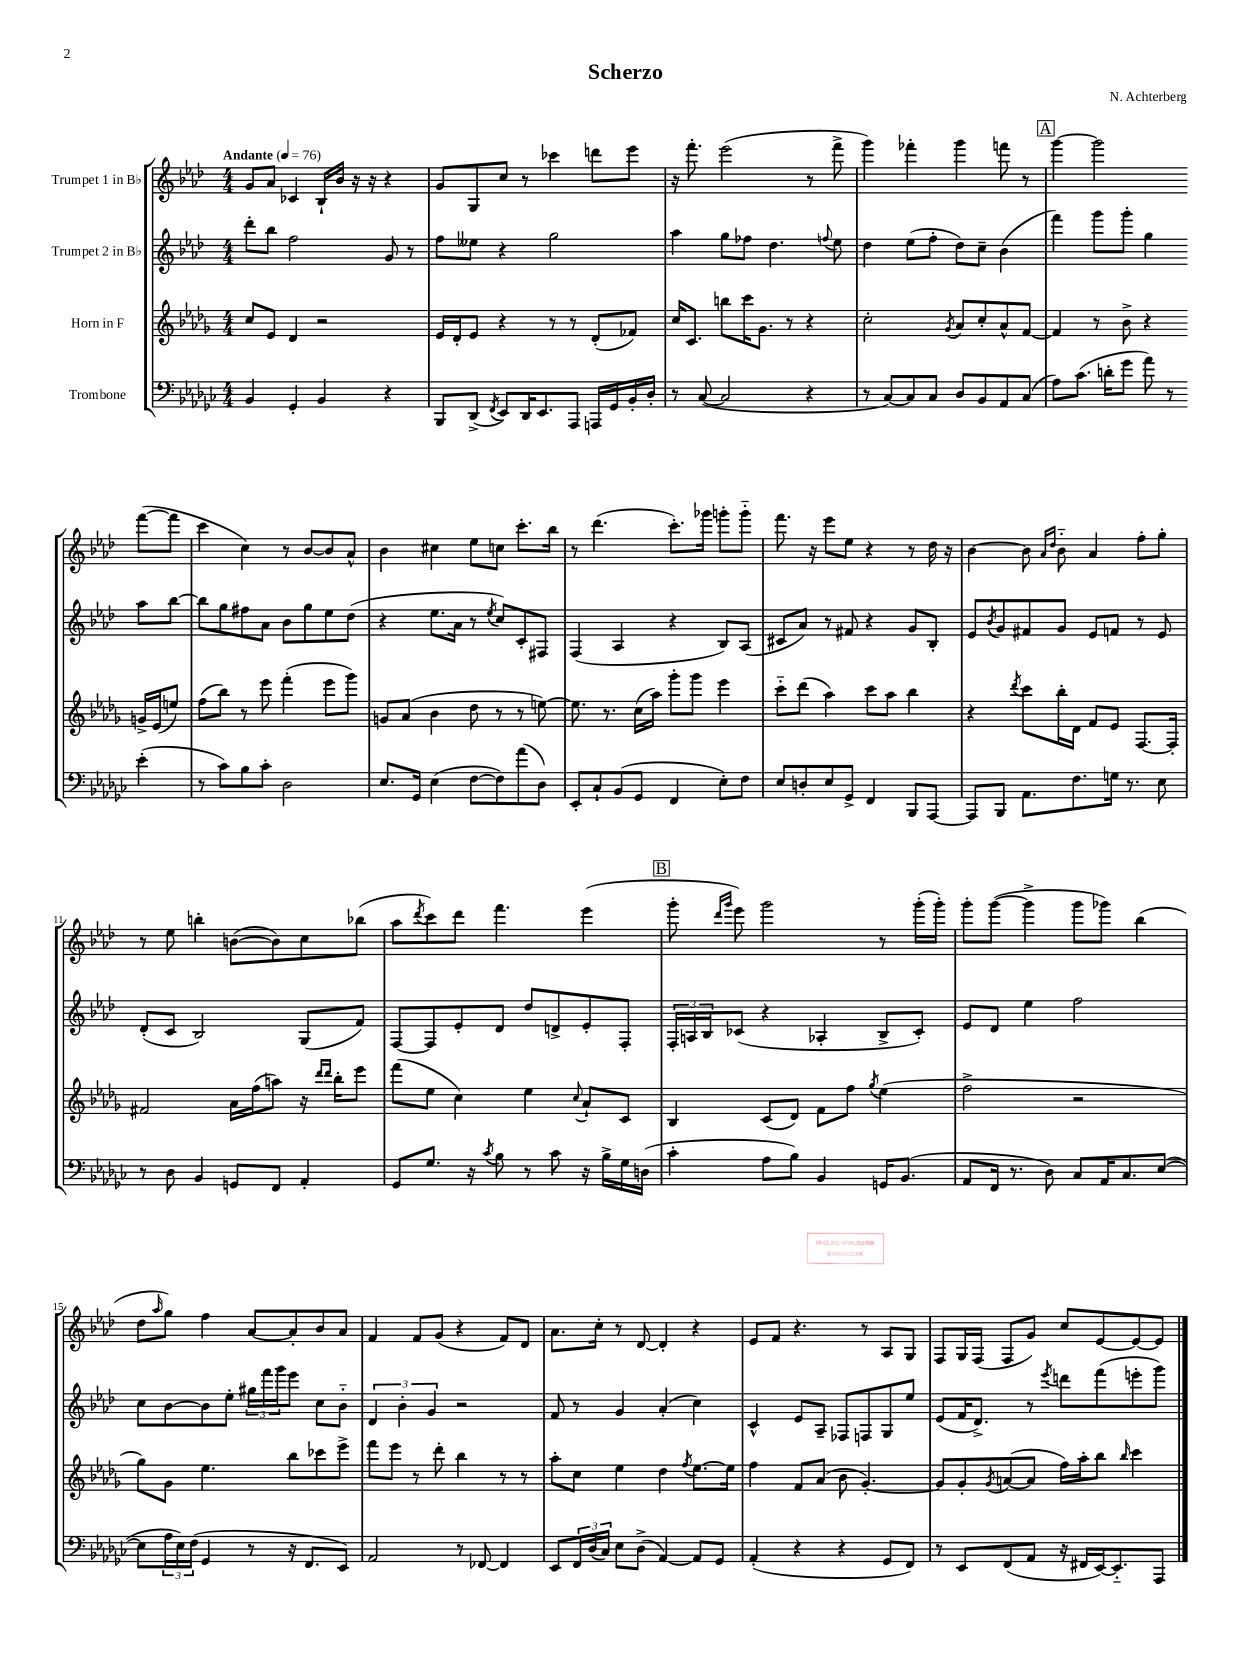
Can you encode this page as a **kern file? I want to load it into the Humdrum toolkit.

**kern	**kern	**kern	**kern
*staff4	*staff3	*staff2	*staff1
*clefF4	*clefG2	*clefG2	*clefG2
*k[b-e-a-d-g-c-]	*k[b-e-a-d-g-]	*k[b-e-a-d-]	*k[b-e-a-d-]
*M4/4	*M4/4	*M4/4	*M4/4
*MM76	*MM76	*MM76	*MM76
4BB-/	8cc/L	8ddd-'\L	8g/L
.	8e-/J	8bb-\J	8a-/J
4GG-'/	4d-/	2ff\	4c-/
4BB-/	2r	.	16B-`/LL
.	.	.	16b-/JJ
.	.	.	16r
.	.	.	16r
4r	.	8g/	4r
.	.	8r	.
=	=	=	=
8BBB-/L	16e-/LL	8ff\L	8g/L
.	16d-'/J	.	.
(8DD-^/J	8e-/J	8ee--\J	8G/
8qFF/	.	.	.
8EE-/L)	4r	4r	8cc/J
16DD-/K	.	.	8r
8.EE-/	.	.	.
.	8r	2gg\	4ccc-\
8AAA-/J	8r	.	.
16AAA/LL	(8d-'/L	.	8ddd\L
16GG-/	.	.	.
16BB-'/	8f-/J)	.	8eee-\J
16D-'/JJ	.	.	.
=	=	=	=
8r	16cc/LK	4aa-\	16r
.	8.c/J	.	8.fff'\
([8C-/	.	.	.
2C-/]	8bb\L	8gg\L	(2eee-\
.	16ccc\K	8ff-\J	.
.	8.g-\J	.	.
.	.	4.dd-\	.
.	8r	.	.
4r	4r	.	8r
.	.	8qqff/	.
.	.	8ee-\	8fff^\
=	=	=	=
8r	2cc'\	4dd-\	4ggg\)
[8C-/L)	.	.	.
8C-/]	.	(8ee-\L	4fff-'\
8C-/J	.	8ff'\J	.
.	8qg-/	.	.
8D-/L	8a-/L	8dd-\L)	4ggg\
8BB-/	8cc'/	8cc~\J	.
8AA-/	8a-^^/	(4b-\	8fff\
(8C-/J	[8f/J	.	8r
=	=	=	=
8A-\L)	4f/]	4fff\)	[4ggg\
(8.c-\J	.	.	.
.	8r	8ggg\L	2ggg\]
16d'\LK	.	.	.
8g-\J	8b-^\	8ggg'\J	.
8a-\)	4r	4gg\	.
8r	.	.	.
(4e-'\	16g^/LL	8aa-\L	([8fff\L
.	(16e-/J	.	.
.	8ee/J)	[8bb-\J	8fff\]J
=	=	=	=
8r	(8ff\L	8bb-\]L	4ccc\
8c-\L)	8bb-\J)	8gg\	.
8B-\	8r	8ff#\	4cc\)
8c-'\J	8eee-\	8a-\J	.
2D-\	(4fff'\	8b-\L	8r
.	.	8gg\	[8b-/L
.	8eee-\L	8ee-\	8b-/]
.	8ggg-\J)	(8dd-\J	8a-^^/J
=	=	=	=
8.E-/L	8g/L	4r	4b-\
.	(8a-/J	.	.
16GG-/Jk	.	.	.
(4E-\	4b-\	8.ee-\L	4cc#\
.	.	16a-\Jk	.
[8F\L	8dd-\	8r	8ee-\L
.	.	8qee-/	.
8F\])	8r	8cc/L)	8cc\J
(8a-\	8r	8c'/	8.ccc'\L
8D-\J)	[8ee\)	8F#/J	.
.	.	.	16bb-\Jk
=	=	=	=
8EE-'/L	8.ee\]	(4F/	8r
8C-`/	.	.	(4.ddd-\
.	8.r	.	.
(8BB-/	.	4A-/	.
8GG-/J	(16cc\LL	.	.
.	16aa-\JJ)	.	.
4FF/	8ggg-'\L	4r	8.ccc'\L)
.	8ggg-\J	.	.
.	.	.	16ggg-\Jk
8E-'\L)	4eee-\	8B-/L)	8ggg'\L
8F\J	.	(8A-/J	8ggg'~\J
=	=	=	=
8E-/L	8ccc'~\L	8c#/L	8.fff\
8D'/	(8ddd-\J	8a-/J)	.
.	.	.	16r
8E-/	4aa-\)	8r	8eee-\L
8GG-^/J	.	8f#/	8ee-\J
4FF/	8ccc\L	4r	4r
.	8aa-\J	.	.
8BBB-/L	4bb-\	8g/L	8r
[8AAA-/J	.	8B-'/J	16dd-\
.	.	.	16r
=	=	=	=
8AAA-/]L	4r	8e-/L	[4b-\
.	.	8qb-/	.
8BBB-/J	.	8g/	.
.	8qddd-/	.	.
8.AA-\L	8ccc\L	8f#/	8b-\]
.	.	.	16qqa-/LL
.	.	.	16qqdd-/JJ
.	16bb-'\L	8g/J	8b-'~\
8.F\	16d-\JJ	.	.
.	8f/L	8e-/L	4a-/
16G\Jk	8e-/J	8f/J	.
8.r	.	.	.
.	[8.F/L	8r	8ff'\L
8E-\	.	8e-/	8gg'\J
.	16F'/]Jk	.	.
=	=	=	=
8r	2f#/	(8d-'/L	8r
8D-\	.	8c/J	8ee-\
4BB-/	.	2B-/)	4bb'\
8GG/L	16a-\LL	.	([8b\L
.	(16ff\J	.	.
8FF/J	8aa\J)	.	8b\])
4AA-'/	16r	(8G/L	8cc\
.	16qqddd-/LL	.	.
.	16qqddd-/JJ	.	.
.	16bb-'\LK	.	.
.	8eee-\J	8f/J)	(8bb-\J
=	=	=	=
8GG-/L	(8fff\L	[8F/L	8aa-\L
.	.	.	8qddd-/
8.G-/J	8ee-\J	8F/]	8ccc\)
.	4cc\)	8e-'/	8ddd-\J
16r	.	.	.
8qc-/	.	.	.
8B-\	.	8d-/J	4.fff\
8r	4ee-\	8dd-/L	.
8c-\	.	8d^/	.
.	8qqcc/	.	.
16r	8a-`/L	8e-'/	(4eee-\
16B-^\LL	.	.	.
16G-\	8c/J	8F'/J	.
(16D\JJ	.	.	.
=	=	=	=
4c-'\	4B-/	24F'/LL	8ggg'\
.	.	24A/	.
.	.	24B-/J	.
.	.	.	16qqddd-/LL
.	.	.	16qqggg/JJ
.	.	(8c-/J	8eee-\)
8A-\L	(8c/L	4r	2ggg\
8B-\J)	8d-/J)	.	.
4BB-/	8f\L	4A-'/	.
.	8ff\J	.	.
.	8qgg-/	.	.
16GG/LK	(4ee-\	8B-^/L	8r
(8.BB-/J	.	.	.
.	.	8c-'/J)	(16ggg'\LL
.	.	.	16ggg'\JJ)
=	=	=	=
8AA-/L	2ff^\	8e-/L	8ggg'\L
16FF/Jk	.	8d-/J	([8ggg\J
8.r	.	.	.
.	.	4ee-\	4ggg^\]
8D-\)	.	.	.
8C-/L	2r	2ff\	8ggg\L
16AA-/K	.	.	8ggg-\J)
8.C-/	.	.	.
.	.	.	(4bb-\
([8E-/J	.	.	.
=	=	=	=
8E-\]L	8gg-\L)	8cc\L	8dd-\L
.	.	.	16qqaa-/
24A-\L	8g-\J	[8b-\	8gg\J)
24E-\)	.	.	.
(24F\JJ	.	.	.
4GG-/	4.ee-\	8b-\]	4ff\
.	.	8ee-'\J	.
8r	.	24gg#\LL	[8a-/L
.	.	24fff\	.
.	.	24ggg\J	.
16r	8bb-\L	8eee-\J	8a-'/]
8.FF/L	.	.	.
.	8ccc-\	8cc\L	8b-/
8EE-/J)	8eee-^\J	8b-'~\J	8a-/J
=	=	=	=
2AA-/	8fff\L	6d-/	4f/
.	8eee-\J	.	.
.	.	6b-'\	.
.	8r	.	8f/L
.	.	6g/	.
.	8ddd-'\	.	(8g/J
8r	4bb-\	2r	4r
[8FF-/	.	.	.
4FF-/]	8r	.	8f/L)
.	8r	.	8d-/J
=	=	=	=
8EE-/L	8aa-'\L	8f/	8.a-\L
24FF/L	8cc\J	8r	.
(24D-/	.	.	.
.	.	.	16cc'\Jk
24C-/JJ)	.	.	.
8E-\L	4ee-\	4g/	8r
(8D-^\J	.	.	[8d-/
[4AA-/)	4dd-\	(4a-'/	4d-'/]
.	8qff/	.	.
8AA-/]L	[8.ee-\L	4cc\)	4r
8GG-/J	.	.	.
.	16ee-\]Jk	.	.
=	=	=	=
(4AA-'/	4ff\	4c^^/	8e-/L
.	.	.	8f/J
4r	8f/L	8e-/L	4.r
.	(8a-/J	8A-~/J	.
4r	8b-\	8F-/L	.
.	[4.g-'/)	8F/	8r
8GG-/L	.	8G/	8A-/L
8FF/J)	.	8ee-/J	8G/J
=	=	=	=
8r	8g-/]L	(8e-/L	8F/L
8EE-/L	8g-'/	16f/K	16G/L
.	.	8.d-^/J)	(16F/JJ
.	8qg-/	.	.
(8FF/	([8a/	.	8F/L
8AA-/J	8a/]J	8r	8g/J)
.	.	8qeee-/	.
16r	16ff\LL)	8ddd\L	8cc/L
16FF#/LL	16aa-'\J	.	.
[16EE-/J)	8bb-\J	(8fff\	[8e-/
8.EE-'~/]	.	.	.
.	16qqbb-/	.	.
.	4ccc\	8eee'\	8e-/_
8AAA-/J	.	8ggg\J)	8e-/]J
==	==	==	==
*-	*-	*-	*-
